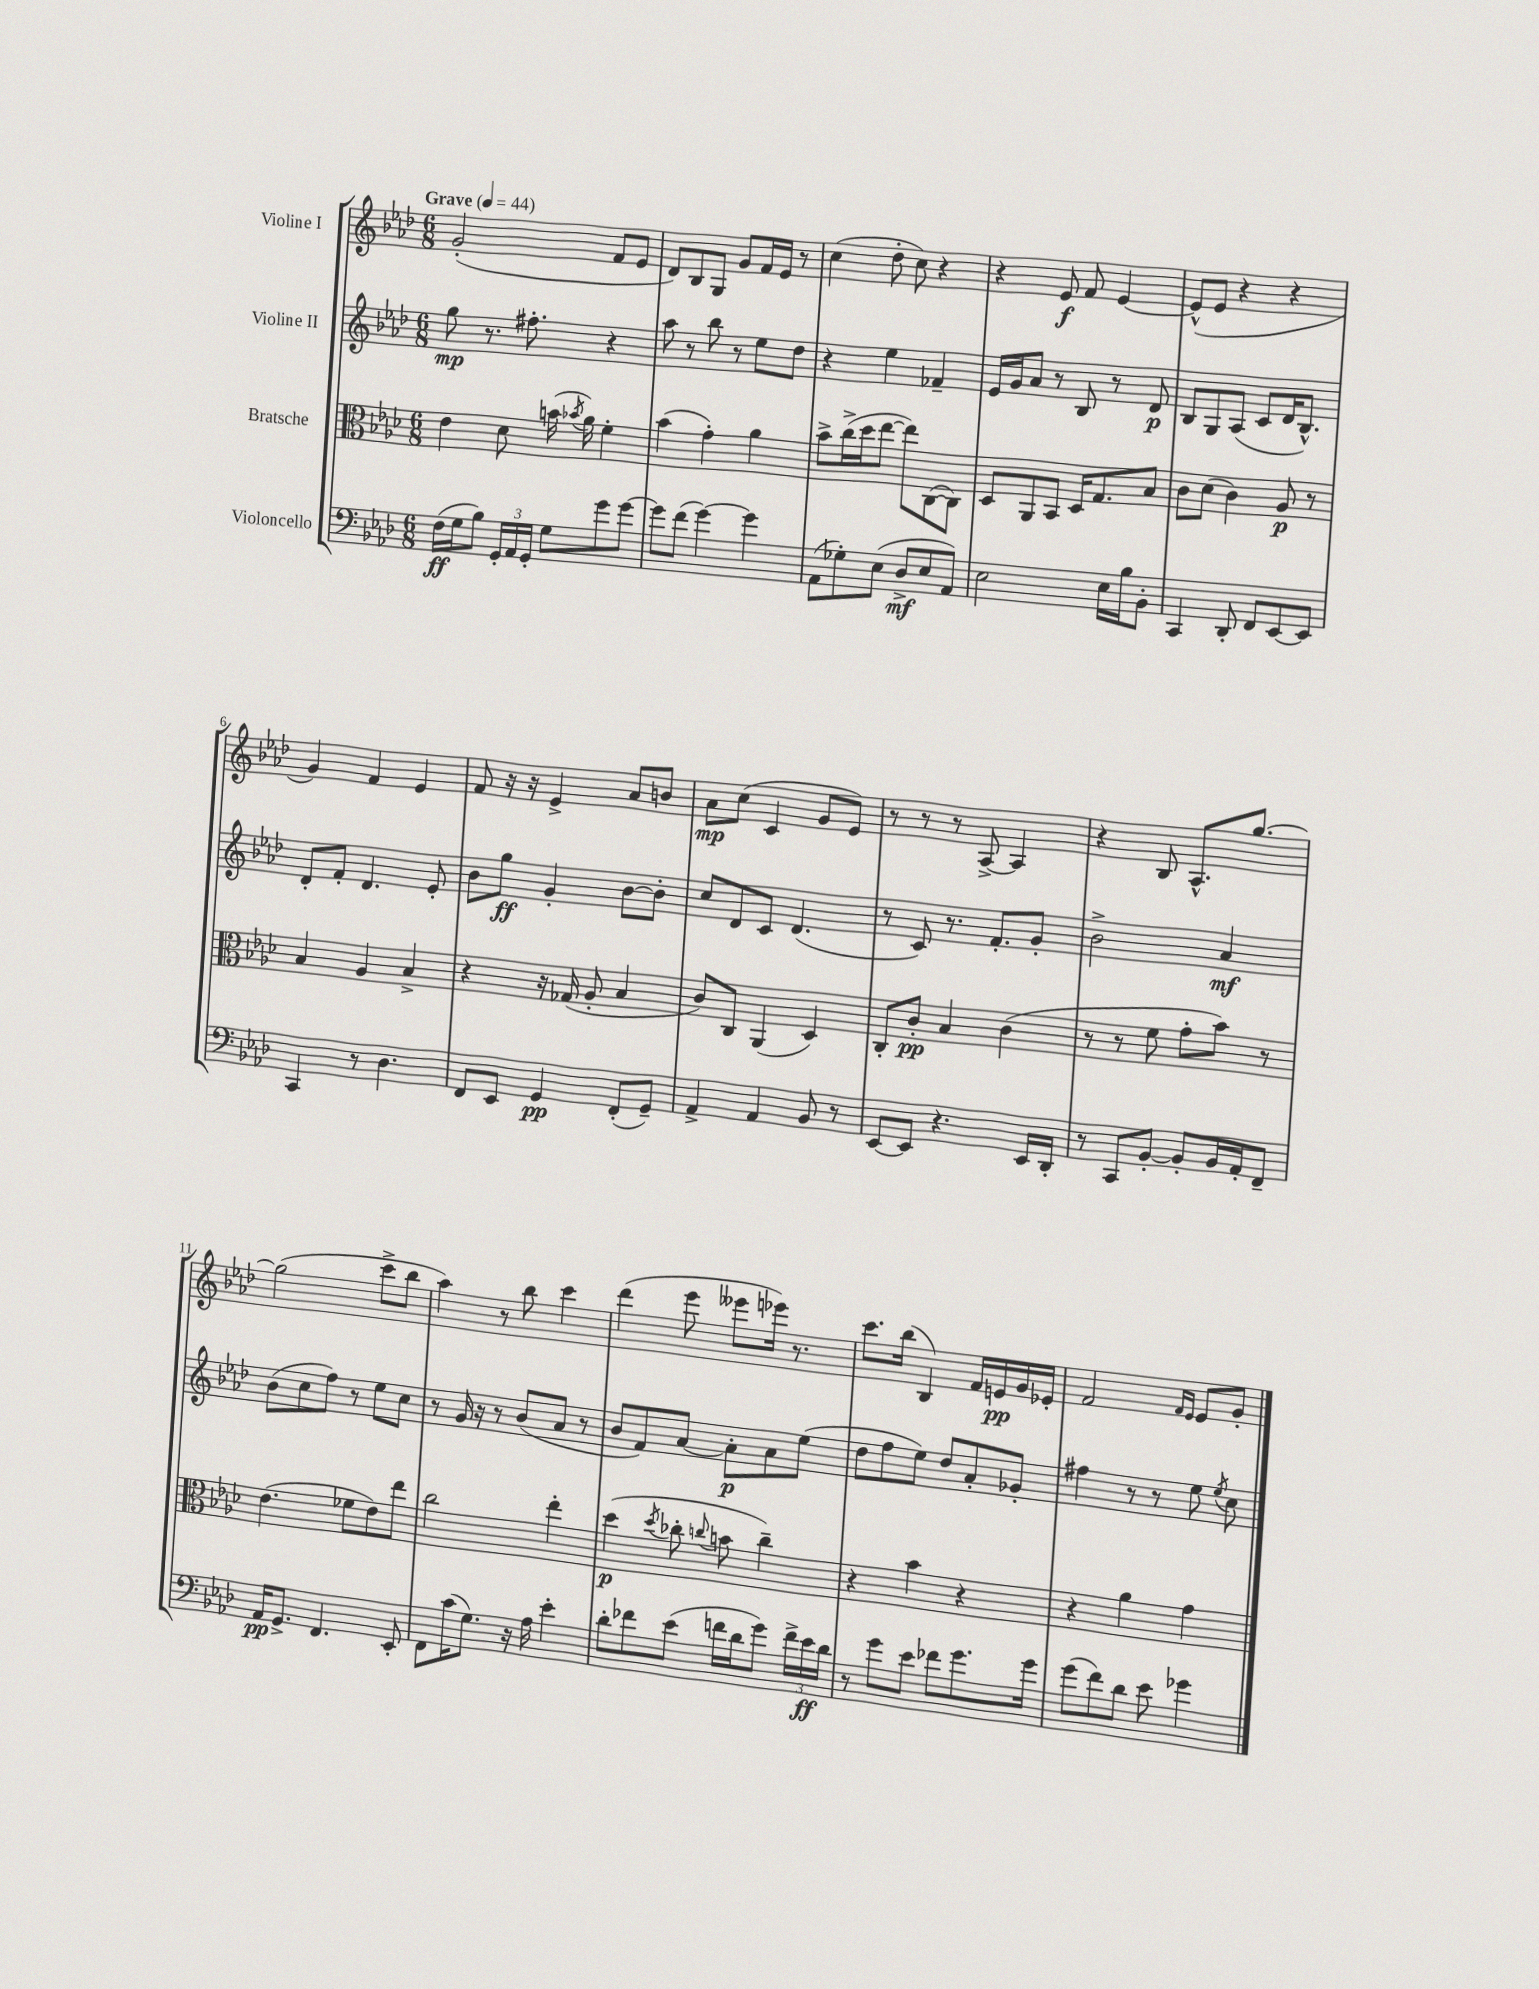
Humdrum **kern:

**kern	**kern	**kern	**kern
*staff4	*staff3	*staff2	*staff1
*clefF4	*clefC3	*clefG2	*clefG2
*k[b-e-a-d-]	*k[b-e-a-d-]	*k[b-e-a-d-]	*k[b-e-a-d-]
*M6/8	*M6/8	*M6/8	*M6/8
*MM44	*MM44	*MM44	*MM44
(16F	4e-	8gg	(2g'
16G	.	.	.
8B-)	.	8.r	.
24GG'	8d-	.	.
24AA-	.	.	.
.	.	8.ff#'	.
24GG'	.	.	.
8G	(16b	.	.
.	8qb-	.	.
.	16a-)	.	.
8g	4f'	4r	8f
[8g	.	.	8e-
=	=	=	=
8g]	(4b-	8aa-	8d-)
(8f	.	8r	8B-
[4g)	4g')	8bb-	8G
.	.	8r	8g
4g]	4a-	8ee-	16f
.	.	.	16e-
.	.	8dd-	8r
=	=	=	=
(8AA-	8b-^	4r	(4cc
8G-')	(16cc^	.	.
.	16dd-	.	.
(8E-	[8ee-	4ee-	8dd-'
8D-^	8ee-])	.	8cc)
8E-	([8C	4f-~	4r
8AA-)	8C])	.	.
=	=	=	=
2E-	8D-	16e-	4r
.	.	16g	.
.	8AA-	8a-	.
.	8BB-	8r	8e-
.	16D-	8B-	8f
.	8.G	.	.
16E-	.	8r	[4e-
16B-	.	.	.
8BB-'	8B-	8d-	.
=	=	=	=
4CC	8c	8B-	(8e-^^]
.	(8d-	8G	8e-
8DD-'	4c)	(8A-	4r
8FF	.	8c	.
[8EE-	8A-	16d-	4r
.	.	8.B-^^)	.
8EE-]	8r	.	.
=	=	=	=
4CC	4B-	8d-'	4g)
.	.	8f'	.
8r	4A-	4.d-	4f
4.D-	.	.	.
.	4B-^	.	4e-
.	.	8e-'	.
=	=	=	=
8FF	4r	8b-	8f
8EE-	.	8gg	16r
.	.	.	16r
4GG	16r	4g'	4e-^
.	(16G-	.	.
.	8A-'	.	.
(8FF'	4B-	[8b-	8a-
8GG~)	.	8b-']	8b
=	=	=	=
4AA-^	8c)	8cc	8a-
.	8C	8d-	(8cc
4AA-	(4AA-	8c	4c
.	.	(4.d-	.
8BB-	4D-)	.	8g
8r	.	.	8e-)
=	=	=	=
[8EE-	8C'	8r	8r
8EE-]	8c'	8c)	8r
4.r	4B-	8.r	8r
.	.	.	[8A-^
.	.	8.f'	.
.	(4c	.	4A-]
16EE-	.	8g'	.
16DD-'	.	.	.
=	=	=	=
8r	8r	2b-^	4r
8CC	8r	.	.
[8BB-'	8f	.	8B-
8BB-']	8g'	.	8.A-^^
16BB-	8b-)	4a-	.
16AA-'	.	.	[8.gg
8FF~	8r	.	.
=	=	=	=
16AA-	(4.e-	(8b-	(2gg]
8.GG^	.	.	.
.	.	8cc	.
4.FF	.	8ff)	.
.	8f-	8r	.
.	8e-)	8ee-	8ccc^
8EE-'	8ee-	8cc	8bb-
=	=	=	=
8FF	2cc	8r	4aa-)
(16c	.	16g	.
8.G)	.	16r	.
.	.	8r	8r
16r	.	(8b-	8bb-
16A-	.	.	.
4e-'	4ee-'	8a-	4ccc
.	.	8r	.
=	=	=	=
8d-'	(4dd-	8b-	(4ddd-
8f-	.	8f)	.
.	8qdd-	.	.
(8e-	8cc-'	[8a-	8eee-
.	8qqcc	.	.
16f	8b	8a-']	8eee--
16d-	.	.	.
8g)	4cc~)	8a-	16eee-)
.	.	.	8.r
24f^	.	(8ee-	.
24e-	.	.	.
24d-	.	.	.
=	=	=	=
8r	4r	8dd-	8.ccc
8g	.	8ff	.
.	.	.	(16bb-
8e-	4b-	8ee-)	4B-)
8f-	.	8dd-	.
8.g	4r	8a-'	16f
.	.	.	16e
.	.	8g-'	16g
16g	.	.	16e-'
=	=	=	=
(8g	4r	4ff#	2f
8f)	.	.	.
8d-	4a-	8r	.
8e-	.	8r	.
.	.	.	16qqf
.	.	.	16qqe-
4g-	4g	8ee-	8e-
.	.	8qee-	.
.	.	8cc	8g'
==	==	==	==
*-	*-	*-	*-
